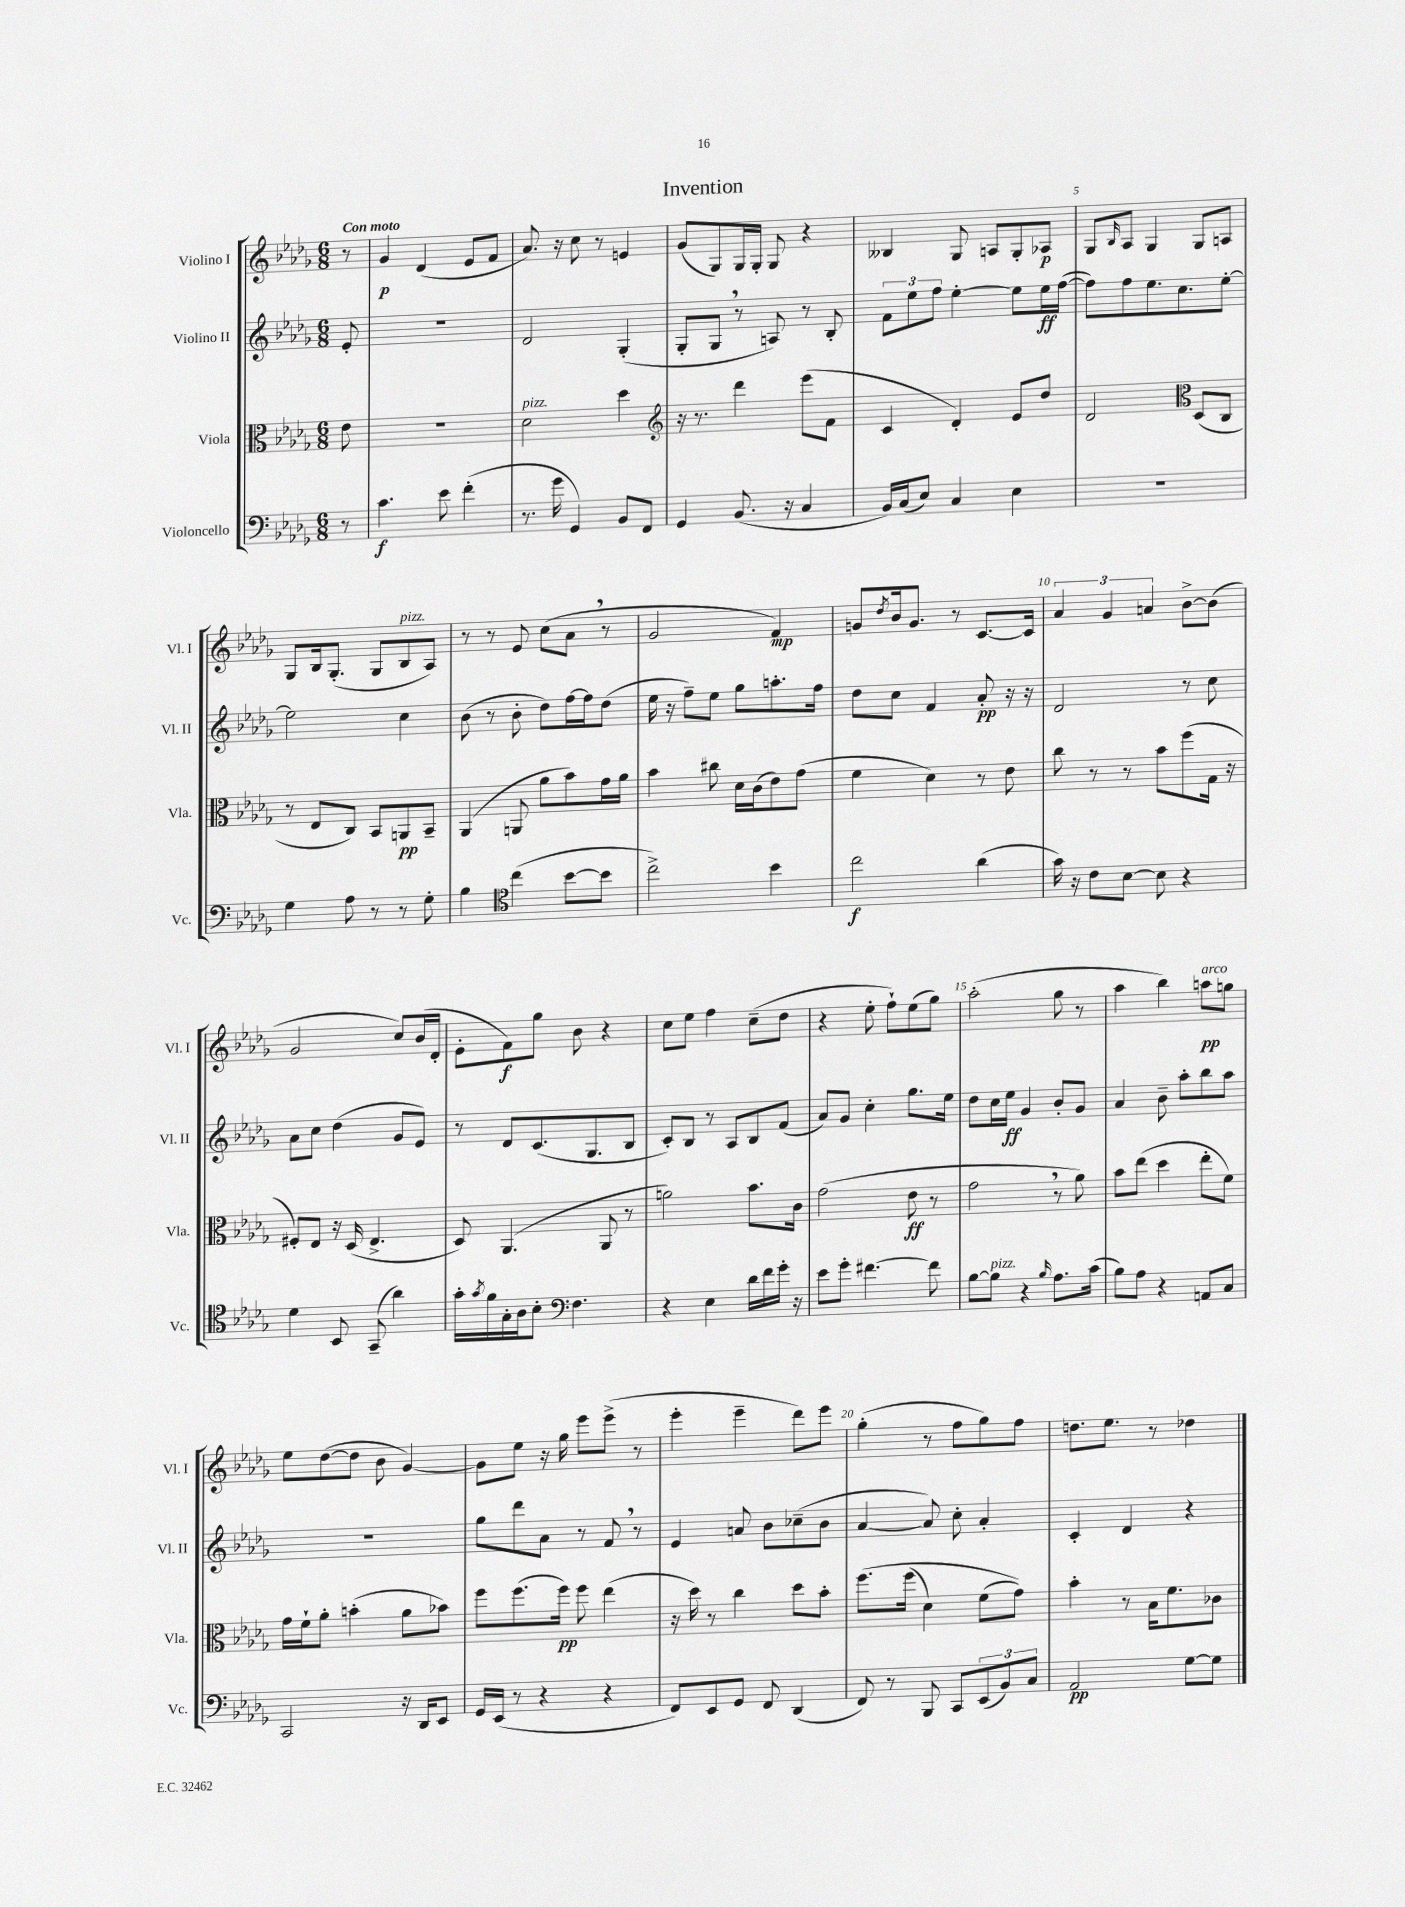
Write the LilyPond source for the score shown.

\header { title = "Invention" }
<<
\new StaffGroup <<
\new Staff = "s0" \with { instrumentName = "Violino I" shortInstrumentName = "Vl. I" } {
    \clef treble \key des \major \numericTimeSignature \time 6/8 \partial 8 \tempo "Con moto"
    r8 |
    ges'4\p des'4( ees'8 f'8 |
    aes'8.) r16 c''8 r8 e'4 |
    ges'8( ges8) ges16 ges16-. ges8 r4 |
    beses4 ges8 a8 ges8-. aes8\p |
    ges8 \grace { bes16 } aes8 ges4 ges8 a8 |
    ges8 bes16 ges8.-.( ges8 bes8^\markup { \italic "pizz." } aes8) |
    r8 r8 ees'8 c''8( aes'8 \breathe r8 |
    ges'2 f'4\mp) |
    g'8 \acciaccatura { des''8 } bes'16 g'8. r8 c'8.~ c'16 |
    \tuplet 3/2 { aes'4 ges'4 a'4 } bes'8~-> bes'8( |
    ges'2 c''8) bes'16( des'16-. |
    ees'8-. f'8\f) ges''8 bes'8 r4 |
    c''8 ees''8 f''4 c''8--( des''8 |
    r4 ees''8-. f''8-!) ees''8( ges''8) |
    aes''2-.( ges''8 r8 |
    aes''4 bes''4) a''8\pp^\markup { \italic "arco" } g''8 |
    ees''8 des''8~( des''8 bes'8 ges'4~) |
    ges'8 ees''8 r16 ges''16 ees'''8 ees'''8->( r8 |
    ees'''4-. ees'''4-- des'''8) ees'''8 |
    ges''4-.( r8 f''8 ges''8) f''8 |
    d''8. ees''8. r8 des''4 \bar "|." |
}
\new Staff = "s1" \with { instrumentName = "Violino II" shortInstrumentName = "Vl. II" } {
    \clef treble \key des \major \numericTimeSignature \time 6/8 \partial 8
    ees'8-. |
    R2. |
    des'2 ges4-.( |
    ges8-. ges8 \breathe r8 a8) r8 bes8-. |
    \tuplet 3/2 { f'8 ees''8 f''8 } ees''4~-. ees''8 ees''16\ff f''16~( |
    f''8) f''8 ees''8. c''8. ees''8~-. |
    ees''2 c''4 |
    bes'8( r8 bes'8-. des''8) f''16~ f''16 des''8( |
    ees''16 r16 f''8--) ees''8 ges''8 a''8.-. f''16 |
    des''8 c''8 f'4 aes'8-.\pp r16 r16 |
    des'2 r8 c''8 |
    aes'8 c''8 des''4( ges'8 ees'8) |
    r8 des'8 c'8.( ges8. bes8 |
    c'8-.) bes8 r8 aes8 bes8 f'8( |
    aes'8) ges'8 c''4-. ges''8. ees''16 |
    des''8 c''16 ees''16\ff ges'4 bes'8-. ges'8 |
    aes'4 bes'8-- aes''8-. bes''8 aes''8 |
    R2. |
    ges''8 des'''8 aes'8 r8 f'8 \breathe r8 |
    ees'4 a'8 bes'8 ces''8--( bes'8 |
    aes'4~ aes'8) c''8-. aes'4-. |
    c'4-. des'4 r4 \bar "|." |
}
\new Staff = "s2" \with { instrumentName = "Viola" shortInstrumentName = "Vla." } {
    \clef alto \key des \major \numericTimeSignature \time 6/8 \partial 8
    ees'8 |
    R2. |
    des'2^\markup { \italic "pizz." } des''4 |
    \clef treble r16 r8. des'''4 ees'''8( f'8 |
    c'4 des'4-.) ees'8 des''8 |
    des'2 \clef alto des8( c8 |
    r8 ees8 c8) bes,8 a,8\pp bes,8-- |
    aes,4( a,8 aes'8 bes'8) ges'16 aes'16 |
    bes'4 cis''8 des'16 c'16( ees'8) ges'8( |
    f'4 des'4) r8 ees'8 |
    c''8 r8 r8 bes'8 f''8( ges16 r16 |
    fis8-.) ees8 r16 des16( ees4.-> |
    des8) aes,4.( aes,8 r8 |
    a'2) bes'8. c'16 |
    ges'2( ees'8\ff r8 |
    ges'2 \breathe r8 aes'8) |
    bes'8 ees''8( des''4 ees''8-. f'8) |
    ges'16 f'16-! aes'8-. b'4-.( aes'8 bes'8) |
    f''8 f''8.( f''16\pp) f''8 ees''4( |
    r16 des''16) r8 c''4 des''8 bes'8-. |
    f''8.\( f''16( des'4) f'8( ges'8)\) |
    bes'4-. r8 bes16 f'8. ces'8 \bar "|." |
}
\new Staff = "s3" \with { instrumentName = "Violoncello" shortInstrumentName = "Vc." } {
    \clef bass \key des \major \numericTimeSignature \time 6/8 \partial 8
    r8 |
    c'4.\f ees'8 f'4-.( |
    r8. ges'16 ges,4) bes,8 f,8 |
    ges,4 bes,8.( r16 c4 |
    bes,16) c16( ees8) c4 ees4 |
    R2. |
    ges4 aes8 r8 r8 ges8-. |
    bes4 \clef tenor c''4( bes'8~ bes'8 |
    c''2->) bes'4 |
    c''2\f aes'4( |
    ges'16) r16 c'8 bes8~ bes8 r4 |
    des'4 bes,8 ges,8--( aes'4) |
    ges'16-. \acciaccatura { ges'8 } f'16 ges16-. aes16 bes8-. \clef bass f4. |
    r4 ees4 des'16 f'16 ges'16-. r16 |
    ees'8 ges'8-. fis'4.~ fis'8 |
    bes8~ bes8^\markup { \italic "pizz." } r4 \grace { bes16 } aes8. c'16( |
    bes8) aes8 r4 a,8 c8 |
    c,2 r16 des,16 ees,8 |
    ges,16 ees,16( r8 r4 r4 |
    f,8) ees,8 ges,8 f,8 des,4( |
    f,8) r8 bes,,8 c,8 \tuplet 3/2 { ees,8( bes,8) c8 } |
    aes,2\pp ges8~ ges8 \bar "|." |
}
>>
>>
\layout { \context { \Score \override BarNumber.break-visibility = ##(#f #t #t) barNumberVisibility = #(every-nth-bar-number-visible 5) } }
